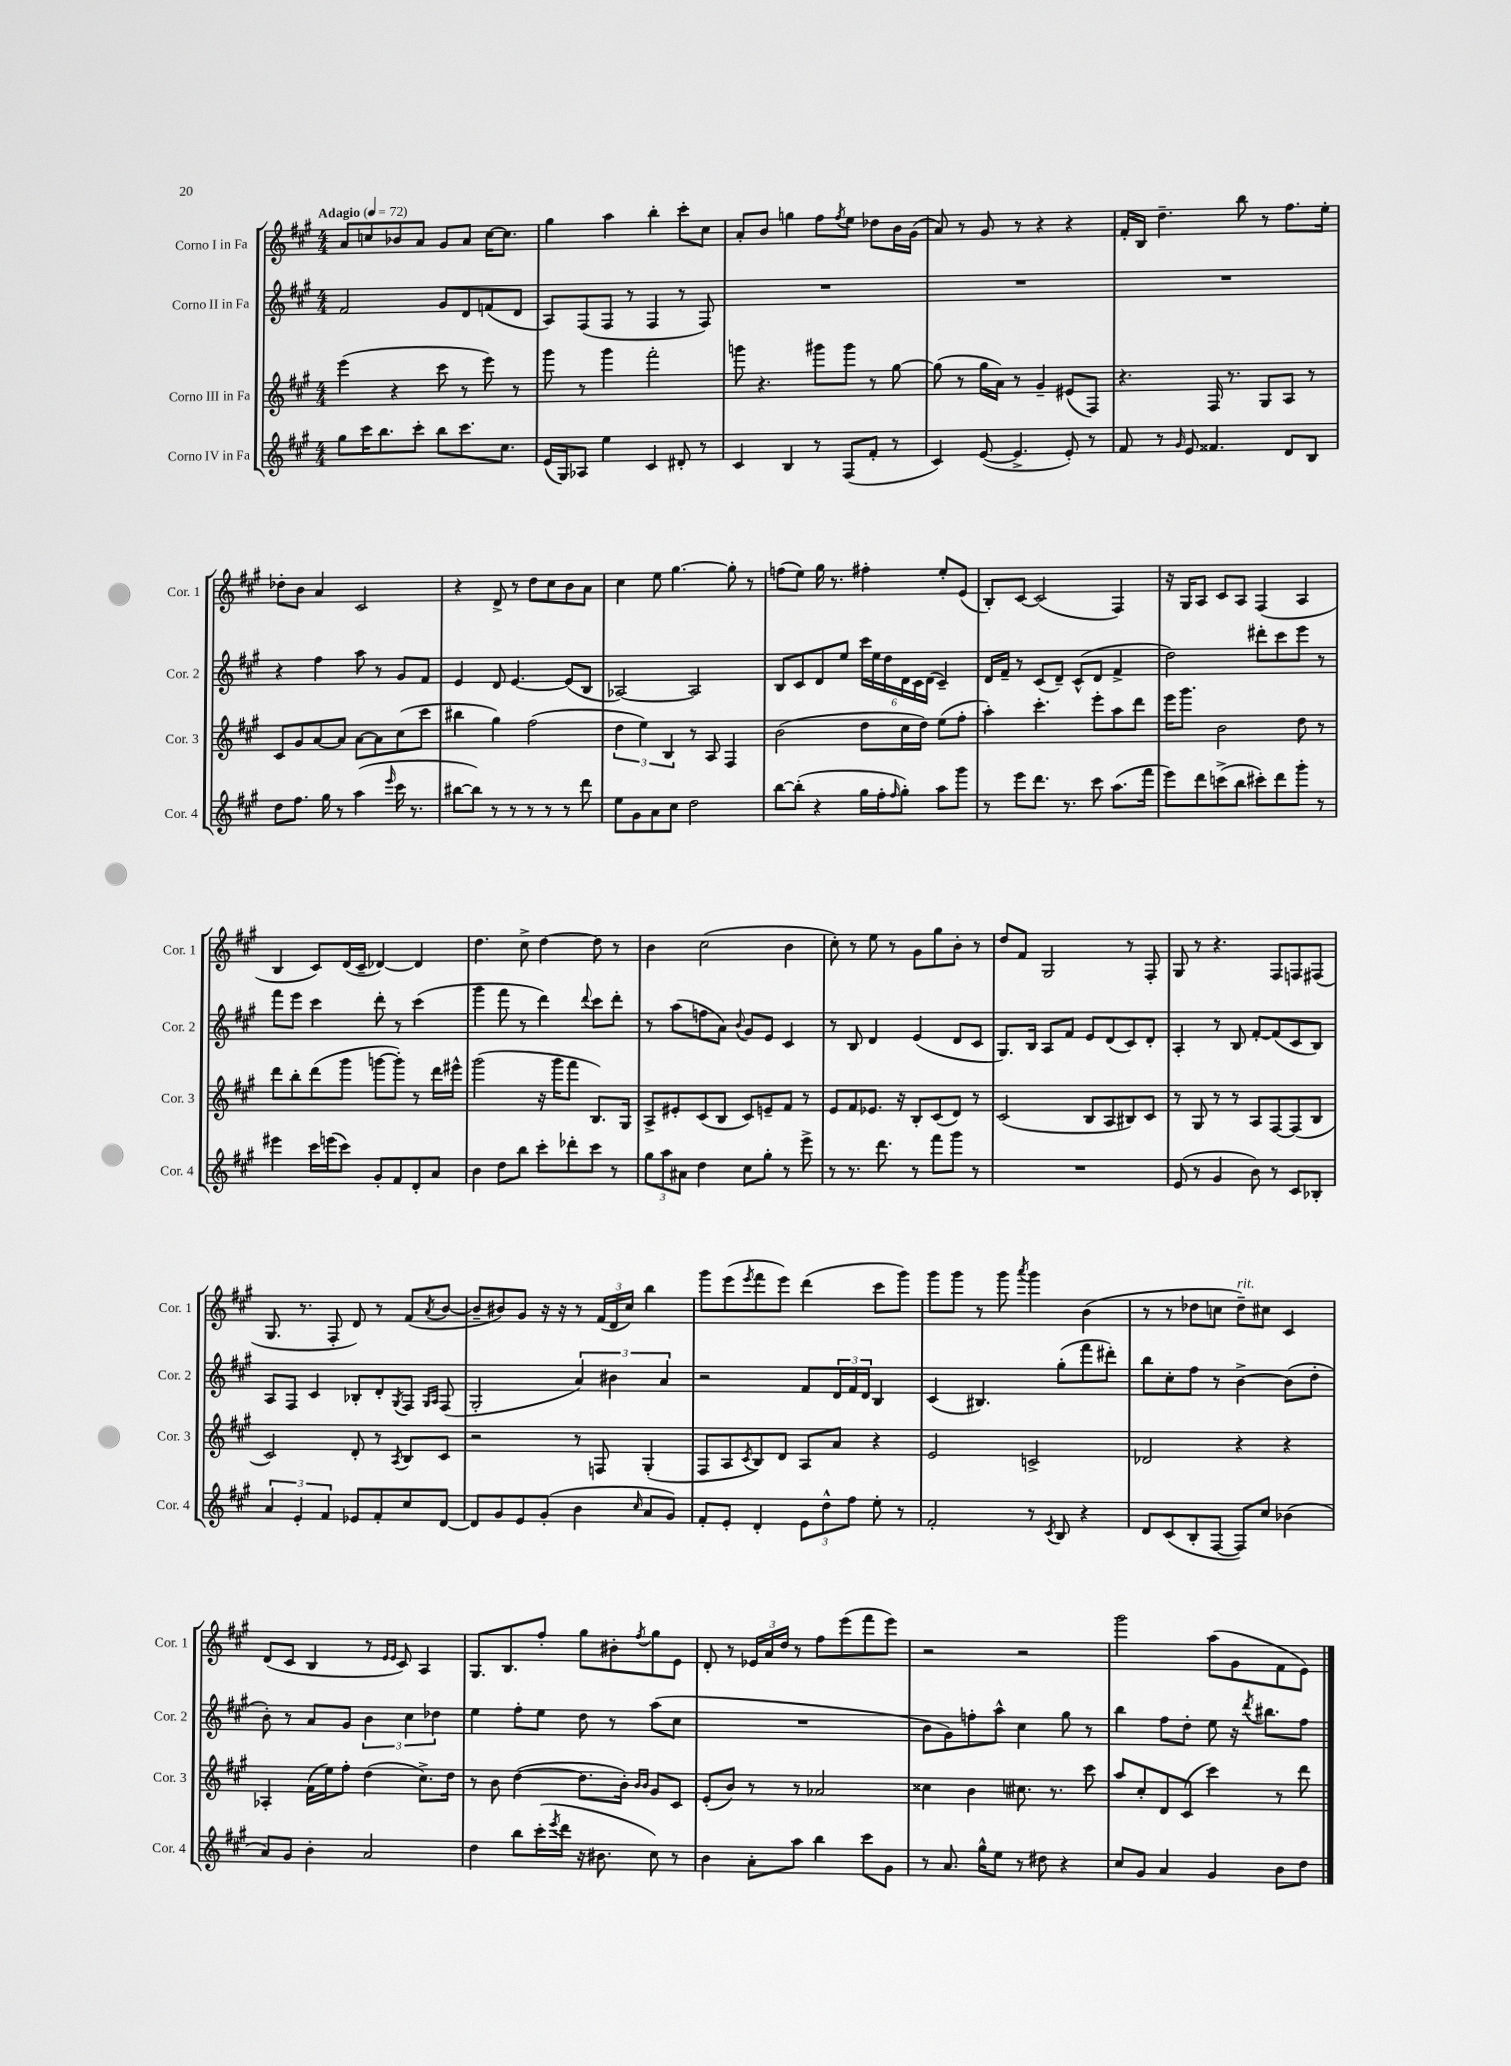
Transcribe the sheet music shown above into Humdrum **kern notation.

**kern	**kern	**kern	**kern
*staff4	*staff3	*staff2	*staff1
*clefG2	*clefG2	*clefG2	*clefG2
*k[f#c#g#]	*k[f#c#g#]	*k[f#c#g#]	*k[f#c#g#]
*M4/4	*M4/4	*M4/4	*M4/4
*MM72	*MM72	*MM72	*MM72
8gg#	(4eee	2f#	8a
16ccc#	.	.	8cc
8.bb	.	.	.
.	4r	.	8b-
8ccc#'	.	.	8a
8bb	8ccc#	8g#	8g#
8.ccc#	8r	8d	8a
.	8eee)	(8f	[16cc
8.cc#	.	.	8.cc]
.	8r	8d	.
=	=	=	=
(16e	8ggg#	8A)	4gg#
16G#)	.	.	.
8A-	8r	(8F#	.
4ee	4ggg#	8F#	4aa
.	.	8r	.
4c#	2fff#'	4F#	4bb'
8d#'	.	8r	8ccc#'
8r	.	8F#)	8cc#
=	=	=	=
4c#	8ggg	1r	8a'
.	4.r	.	8b
4B	.	.	4gg
8r	8ggg#	.	8ff#
.	.	.	8qff#
(8F#	8ggg#	.	8ee
8f#'	8r	.	8dd-
8r	[8gg#	.	16b
.	.	.	(16g#
=	=	=	=
4c#)	(8gg#]	1r	8a)
.	8r	.	8r
([8e	16gg#	.	8g#
.	16a)	.	.
4.e^]	8r	.	8r
.	4g#~	.	4r
8e')	(8e#	.	4r
8r	8F#)	.	.
=	=	=	=
8f#	4.r	1r	16f#'
.	.	.	16B
8r	.	.	4.dd~
16qqg#	.	.	.
8e	.	.	.
4.f##	16F#	.	.
.	8.r	.	.
.	.	.	8bb
.	8G#	.	8r
8d	8A	.	8.ff#
8B	8r	.	.
.	.	.	16ee'
=	=	=	=
8dd	8c#	4r	8dd-'
8.ff#	8g#	.	8b
.	[8a	4ff#	4a
16gg#	.	.	.
8r	8a]	.	.
(4aa	[8a	8aa	2c#
.	8a]	8r	.
16qqeee	.	.	.
16ccc#	(8cc#	8g#	.
8.r	.	.	.
.	8ccc#	8f#	.
=	=	=	=
[8bb#	4bb#	4e	4r
8bb#])	.	.	.
8r	4gg#)	8d	8d^
8r	.	[4.e	8r
8r	(2ff#	.	8dd
8r	.	.	8cc#
8r	.	(8e]	8b
8ddd	.	8B	8a
=	=	=	=
8ee	6dd	[2A-)	4cc#
8g#	.	.	.
.	6ee)	.	.
8a	.	.	8ee
.	6B	.	.
8cc#	.	.	[4.gg#
2dd	8r	2A-]	.
.	8A	.	.
.	4F#	.	8gg#']
.	.	.	8r
=	=	=	=
[8bb	(2b	8B	(8ff
(8bb']	.	8c#	8ee)
4r	.	8d	16gg#
.	.	.	8.r
.	.	8ee	.
16gg#	8dd	24ccc#	4ff#'
.	.	24ee	.
16ff#'	.	.	.
.	.	24dd	.
16qqff#	.	.	.
8gg#')	16cc#	24d	.
.	.	24c#	.
.	16dd)	.	.
.	.	(24d	.
8aa	(8ee	4c#~)	8ee'
8ggg#	8ff#'	.	(8e
=	=	=	=
8r	4aa')	16d	8B')
.	.	16f#~	.
8eee	.	8r	[8c#
8.ddd	4.ccc#'	(8c#	(2c#]
.	.	8d~)	.
8.r	.	.	.
.	.	(8c#^^	.
8ccc#	8eee'	8d	.
(8.aa	8aa	4f#^	4F#)
.	8ddd	.	.
16fff#	.	.	.
=	=	=	=
8eee)	16eee	2dd)	16r
.	8.ggg#	.	16G#
8ddd	.	.	8A
(8ccc^	2b	.	8c#
8bb	.	.	8A
8ccc#')	.	8ddd#'	(4F#
8ddd	.	8ccc#	.
8ggg#'	8dd	8eee	4A
8r	8r	8r	.
=	=	=	=
4eee#	8ddd	8fff#	4B
.	8bb'	8eee	.
16ccc#	(8ddd	4ccc#	8c#)
(16eee	.	.	.
8ccc#)	8ggg#	.	(16d
.	.	.	16c#~
8g#'	[8ggg	8ddd'	[4d-)
8f#	8ggg'])	8r	.
8d'	8r	(4ccc#	4d-]
8a	16ddd	.	.
.	16eee#^^	.	.
=	=	=	=
4b	(2ggg#	4ggg#	4.dd
8dd	.	8fff#	.
8bb	.	8r	8cc#^
8ccc#'	16r	4ddd)	[4dd
.	16ggg#	.	.
8ddd-'	8fff#	.	.
.	.	8qqddd	.
8ccc#	8.B)	8ccc#	8dd]
8r	.	8ddd'	8r
.	16G#	.	.
=	=	=	=
12gg#	8A^	8r	4b
12aa	.	.	.
.	8e#'	(8aa	.
12a#	.	.	.
4dd	(8c#	8ff	(2cc#
.	8B	8a)	.
.	.	8qqb	.
8cc#	8c#)	8g#	.
8gg#'	8e~	8e	.
8r	8f#	4c#	4b
8eee^	8r	.	.
=	=	=	=
8r	8e	8r	8cc#')
8.r	8f#	8B	8r
.	8.e-	4d	8ee
8.ddd	.	.	.
.	.	.	8r
.	16r	.	.
8r	8B'	(4e	8g#
8fff#	(8c#	.	8gg#
8ggg#	8d)	8d	8b'
8r	8r	8c#	8r
=	=	=	=
1r	(2c#	8.G#)	8dd
.	.	.	8f#
.	.	16B	.
.	.	8A	2G#
.	.	8f#	.
.	8B	8e	.
.	8A	(8d	.
.	8B#)	8c#)	8r
.	8c#	8d'	8F#'
=	=	=	=
(8e	8r	4A'	8G#
8r	8G#	.	8r
4g#	8r	8r	4.r
.	8r	8B	.
8b)	8A	[8f#'	.
8r	[8F#	(8f#]	8F#
8c#	(8F#]	8c#	8F
8B-'	8B	8B)	(8F#
=	=	=	=
6a	2c#)	8A	8.G#
.	.	8F#	.
6e'	.	.	.
.	.	.	8.r
.	.	4c#	.
6f#	.	.	.
.	.	.	8F#'
8e-	8d'	8B-'	8d)
8f#'	8r	8d'	8r
.	8qA	8qG#	.
8cc#	8B	8F#	(8f#
.	.	16qqG#	.
.	.	16qqA	8qa
[8d	8c#	(8F#	[8b
=	=	=	=
8d]	2r	2G#'	8b~]
8g#	.	.	8b#)
8e	.	.	8g#
(8g#'	.	.	16r
.	.	.	16r
4b	8r	6a)	8r
.	8F	.	(24f#
.	.	6b#	24d
.	.	.	24cc#)
16qqcc#	.	.	.
8a	(4G#'	.	4bb
.	.	6a	.
8g#)	.	.	.
=	=	=	=
8f#'	8F#	2r	8ggg#
8e'	8A	.	(8eee
.	8qc#	.	8qeee
4d'	8B)	.	8fff#
.	8d	.	8eee)
12e	8A	8f#	(4ddd
12dd^^	.	.	.
.	8a	24d	.
12ff#	.	24f#	.
.	.	24d	.
8ee'	4r	4B	8ccc#
8r	.	.	8ggg#)
=	=	=	=
2f#'	2e	(4c#	8ggg#
.	.	.	8ggg#
.	.	4.B#)	8r
.	.	.	8ggg#
.	.	.	8qaaa
8r	2c^	.	4ggg#
8qc#	.	.	.
8B	.	(8gg#'	.
4r	.	8fff#	(4b
.	.	8ddd#')	.
=	=	=	=
8d	2d-	8bb	8r
(8c#	.	8cc#'	8r
8B'	.	8ff#	8dd-
[8F#	.	8r	8cc
8F#])	4r	[4b^	8dd-~)
8cc#	.	.	8cc#
(4b-	4r	(8b]	4c#
.	.	8dd'	.
=	=	=	=
8a)	4A-'	8b')	(8d
8g#	.	8r	8c#
4b'	(16f#	8a	4B
.	16ee)	.	.
.	8ff#'	8g#	.
2a	(4dd	6b	8r
.	.	.	16qqe
.	.	.	16qqe
.	.	.	8c#)
.	.	6cc#	.
.	8.cc#^)	.	4A
.	.	6dd-	.
.	16dd	.	.
=	=	=	=
4dd	8r	4ee	8.G#
.	8b	.	.
.	.	.	8.B
8bb	([4dd	8ff#'	.
(16ccc#'	.	8ee	8ff#'
8qeee	.	.	.
16ddd	.	.	.
16r	8.dd]	8dd	8gg#
8.b#	.	.	.
.	.	8r	8b#'
.	16b')	.	.
.	16qqb	.	.
.	16qqb	.	8qff#
8cc#)	8g#	(8aa	8gg#
8r	8c#	8cc#	8e
=	=	=	=
4b	(8e'	1r	8d'
.	8b)	.	8r
8a'	8r	.	24e-
.	.	.	24a
.	.	.	24dd
8aa	8r	.	8r
4bb	2a-	.	8ff#
.	.	.	(8eee
8ccc#	.	.	8fff#
8g#	.	.	8eee)
=	=	=	=
8r	4cc##	8b	2r
8.a	.	8g#)	.
.	4b	8ff'	.
16gg#^^	.	.	.
8ee	.	8aa^^	.
8r	8.cc#	4cc#	2r
8dd#	.	.	.
.	8.r	.	.
4r	.	8gg#	.
.	8ccc#	8r	.
=	=	=	=
8cc#	8aa	4bb	2ggg#
8g#	8cc#'	.	.
4a	8d	8ff#	.
.	(8c#	8dd'	.
4g#	4ccc#)	8ee	(8aa
.	.	16r	8g#
.	.	8qddd	.
.	.	8.bb#	.
8b	8r	.	8f#
8dd	8ddd	8ff#	8e)
==	==	==	==
*-	*-	*-	*-
